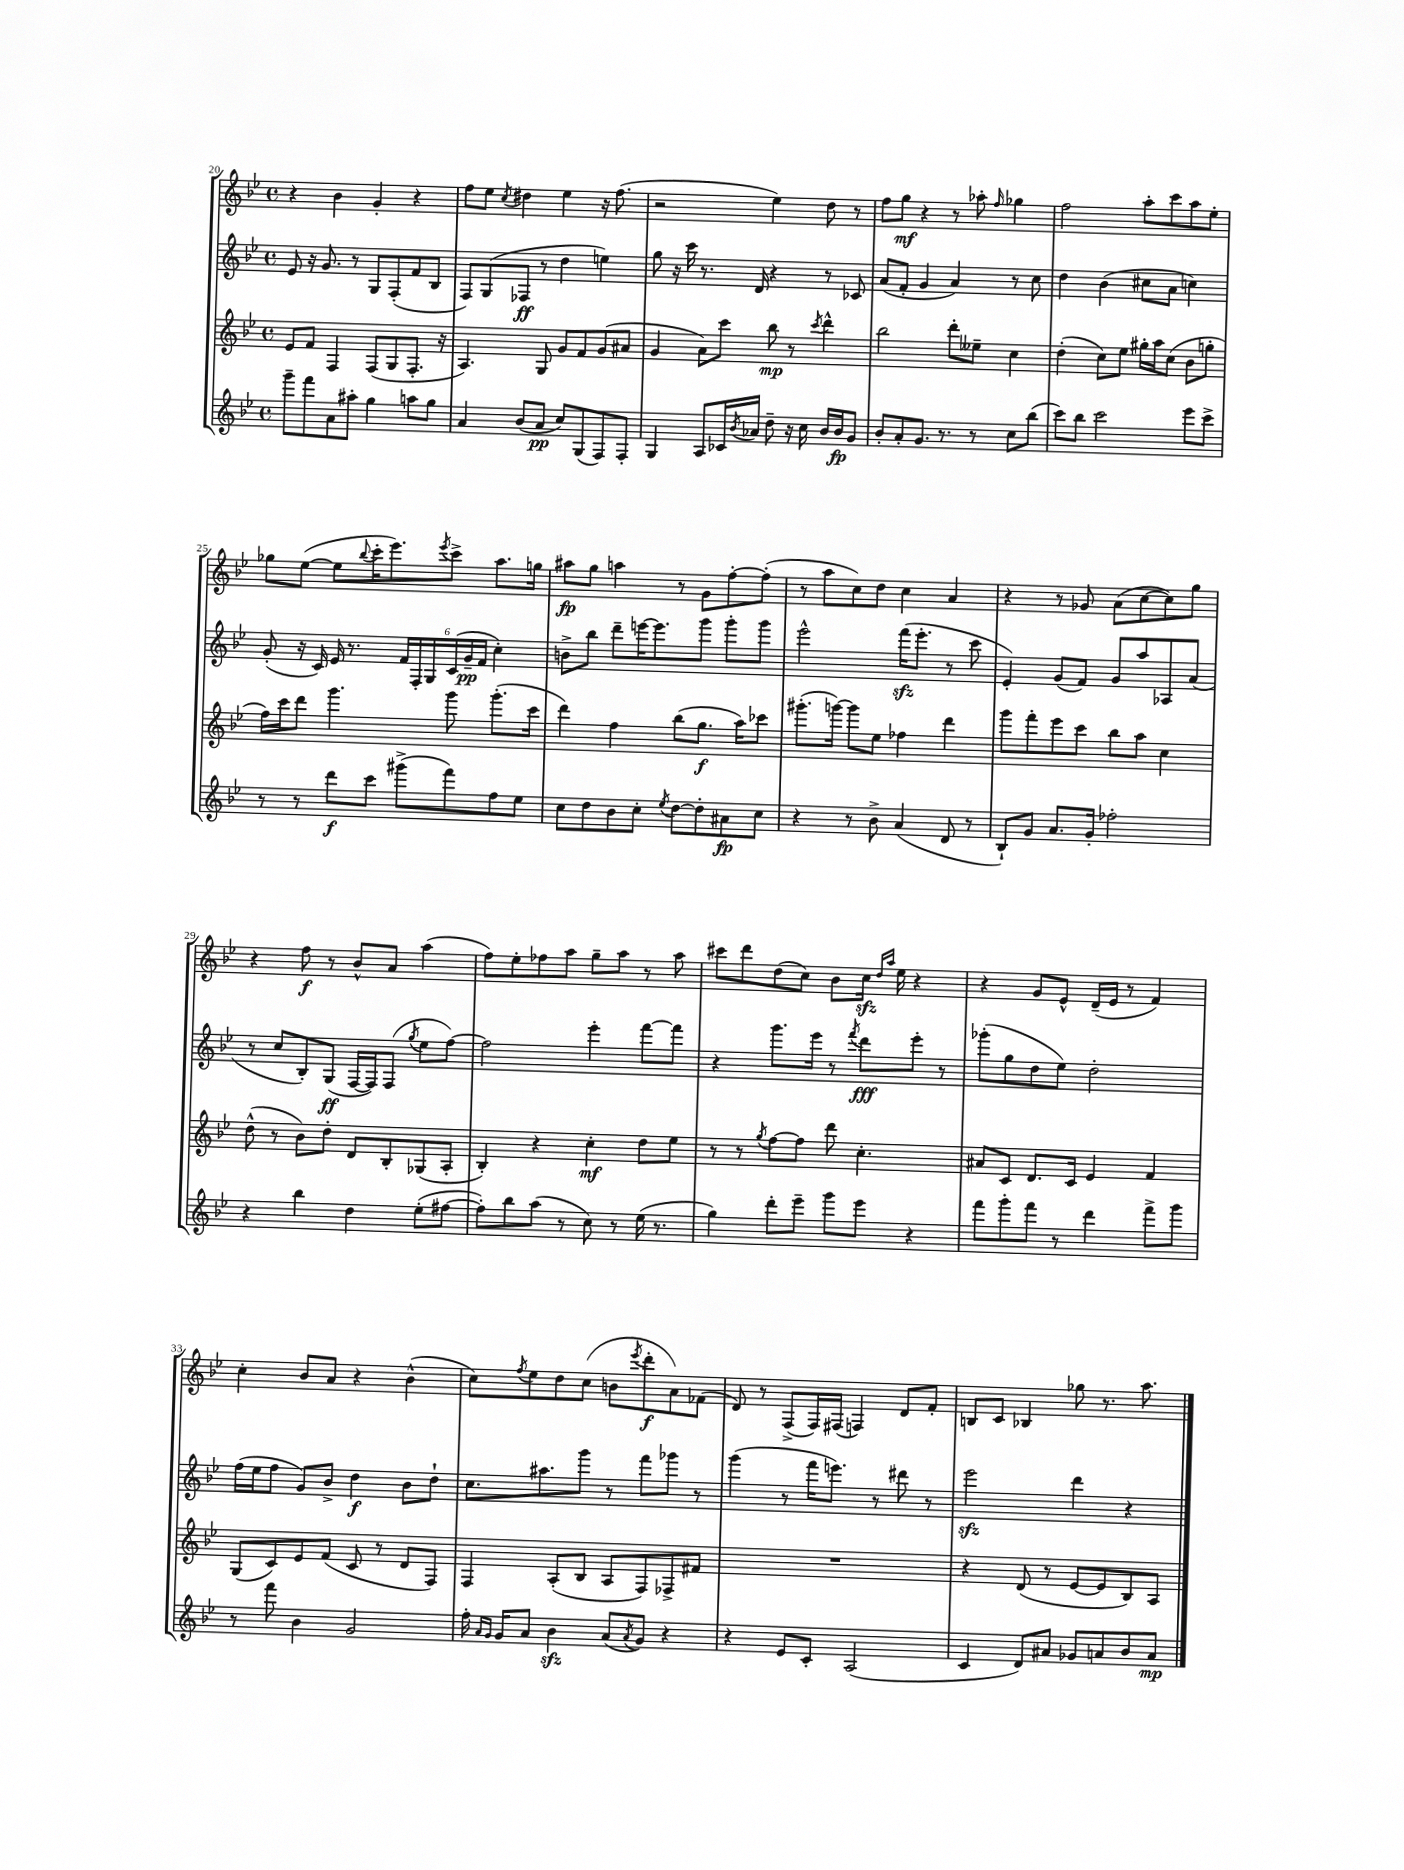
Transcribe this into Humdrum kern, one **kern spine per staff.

**kern	**kern	**kern	**kern
*staff4	*staff3	*staff2	*staff1
*clefG2	*clefG2	*clefG2	*clefG2
*k[b-e-]	*k[b-e-]	*k[b-e-]	*k[b-e-]
*M4/4	*M4/4	*M4/4	*M4/4
*met(c)	*met(c)	*met(c)	*met(c)
8ggg~\L	8e-/L	8e-/	4r
8fff\	8f/J	16r	.
.	.	8.g/	.
8a\	4F/	.	4b-\
8aa#'\J	.	8r	.
4gg\	(8F/L	8G/L	4g'/
.	8G/	(8F'/	.
8aa\L	8.F'/J	8f/	4r
8gg\J	.	8B-/J	.
.	16r	.	.
=	=	=	=
4a/	4.A/)	8F/L)	8ff\L
.	.	(8G/	8ee-\J
.	.	.	8qcc/
(8b-/L	.	8F-/J	4dd#\
8a/J	8G/	8r	.
8cc/L)	8g/L	4dd\	4ee-\
(8G/	8f/	.	.
8F/)	(8g/	4ee\)	16r
.	.	.	(8.ff\
8F'/J	8a#/J	.	.
=	=	=	=
4G/	4g/	8gg\	2r
.	.	16r	.
.	.	16ccc\	.
8A/L	8a\L)	8.r	.
16c-/L	8ccc\J	.	.
8qb-/	.	.	.
16a-/JJ	.	16d/	.
8dd~\	8bb-\	4r	4ee-\)
16r	8r	.	.
16cc\	.	.	.
.	8qccc/	.	.
16b-/LL	4ddd^^\	8r	8dd\
16b-/J	.	.	.
8g/J	.	8c-/	8r
=	=	=	=
8b-'/L	2bb-\	(8a/L	8ff\L
8a'/	.	8f'/J	8gg\J
8.g/J	.	4g/	4r
8.r	.	.	.
.	8ddd'\L	4a/)	8r
8r	8ee--~\J	.	8aa-'\
.	.	.	16qqff/
8cc\L	4cc\	8r	4gg-\
(8bb-\J	.	8cc\	.
=	=	=	=
8ccc\L)	(4dd'\	4dd\	2ff\
8bb-\J	.	.	.
2ccc\	8cc\L)	(4b-\	.
.	8ee-\J	.	.
.	16gg#'\LL	8cc#\L	8aa'\L
.	16aa\J	.	.
.	(8cc\J	8a\J	8ccc\
8eee-\L	8b-\L	4cc\)	8aa\
8ccc^\J	8gg'\J	.	8ee-'\J
=	=	=	=
8r	16ff\LL)	(8g'/	8gg-\L
.	16ccc\J	.	.
8r	8ddd\J	16r	([8ee-\J
.	.	16c/)	.
8ddd\L	4.ggg\	16e-/	8ee-\]L
.	.	8.r	.
.	.	.	8qqbb-/
8ccc\J	.	.	16ccc'\K
.	.	.	8.eee-\)
(8ggg#^\L	.	24f/LL	.
.	.	24F'/	.
.	.	24G/	.
.	.	.	8qeee-/
8fff\)	8ggg\	(24c/	8ccc^\J
.	.	24g~/	.
.	.	24f/JJ	.
8ff\	(8.ggg'\L	4cc'\)	8.aa\L
8ee-\J	.	.	.
.	16ccc\Jk	.	16gg\Jk
=	=	=	=
8cc\L	4ddd\)	8b^\L	8aa#\L
8dd\	.	8bb-\J	8gg\J
8b-\	4ff\	8ddd~\L	4aa\
8cc'\J	.	[16eee\K	.
.	.	8.eee\]	.
8qee-/	.	.	.
[8dd\L	(8bb-\L	.	8r
8dd'\]	8.gg\J	8ggg\J	8g\L
8a#\	.	8ggg'\L	[8ff'\
.	16aa\LK)	.	.
8cc\J	8ccc-\J	8ggg\J	(8ff'\]J
=	=	=	=
4r	(8.ggg#'\L	2eee-^^\	8r
.	.	.	8aa\L
.	[16ggg\Jk)	.	.
8r	8ggg\]L	.	8cc\)
8b-^\	8ee-\J	.	8dd\J
(4a/	4ff-\	(16fff\LK	4cc\
.	.	8.eee-'\J	.
8d/	4ddd\	8r	4a/
8r	.	8ccc\	.
=	=	=	=
8B-`/L)	8ggg\L	4e-'/)	4r
8g/J	8fff'\	.	.
8.a/L	8eee-\	(8g/L	8r
.	8ccc\J	8f/J)	8g-/
16g'/Jk	.	.	.
2ff-'\	8bb-\L	8g/L	(8a\L
.	8aa\J	8aa/	[8cc\
.	4cc\	8A-/	8cc\])
.	.	(8a/J	8gg\J
=	=	=	=
4r	(8dd^^\	8r	4r
.	8r	8cc/L	.
4bb-\	8b-\L)	8B-'/)	8ff\
.	8dd'\J	(8G/J	8r
4dd\	8d/L	[16F/LL	8b-^^/L
.	.	16F/]J)	.
.	8B-'/	(8F/J	8a/J
.	.	8qgg/	.
(8ee-'\L	(8G-/	8ee-\L	(4aa\
[8ff#\J	8A'/J	[8ff\J)	.
=	=	=	=
8ff#'\]L)	4B-'/)	2ff\]	8ff\L)
8bb-\	.	.	8ee-'\
(8aa\J	4r	.	8ff-\
8r	.	.	8aa\J
8cc\)	4cc'\	4eee-'\	8gg~\L
8r	.	.	8aa\J
(16ee-\	8dd\L	[8fff\L	8r
8.r	.	.	.
.	8ee-\J	8fff\]J	8aa\
=	=	=	=
4gg\)	8r	4r	8ccc#\L
.	8r	.	8ddd\
.	8qgg/	.	.
8ddd'\L	[8ff\L	8.ggg\L	(8dd\
8eee-~\J	8ff\]J	.	8cc\J)
.	.	16eee-\Jk	.
8ggg\L	8ddd\	8r	8b-\L
.	.	8qfff/	.
8eee-\J	4.cc'\	8ddd\L	16cc\Jk
.	.	.	16qqdd/LL
.	.	.	16qqaa/JJ
.	.	.	16ee-\
4r	.	8eee-'\J	4r
.	.	8r	.
=	=	=	=
8fff\L	8a#/L	(8ggg-'\L	4r
8ggg'\	8c/J	8gg\	.
8fff\J	8.d/L	8dd\	8g/L
8r	.	8ee-\J)	8e-^^/J
.	16c/Jk	.	.
4ddd\	4e-/	2dd'\	(16d~/LL
.	.	.	16e-/JJ
.	.	.	8r
8fff^\L	4f/	.	4f/)
8ggg\J	.	.	.
=	=	=	=
8r	(8G/L	(16ff\LL	4cc'\
.	.	16ee-\J	.
8fff\	8c/)	8ff\J	.
4b-\	8e-/	8g/L)	8b-/L
.	(8f/J	8b-^/J	8a/J
2g/	8c/	4dd\	4r
.	8r	.	.
.	8d/L	8b-\L	(4b-^^\
.	8F/J)	8dd`\J	.
=	=	=	=
16ff'\	4F/	8.cc\L	8cc\L)
16qqa/LL	.	.	.
16qqg/JJ	.	.	.
16g/LK	.	.	.
.	.	.	8qff/
8a/J	.	.	8ee-\
.	.	8.aa#\	.
4b-\	(8A'/L	.	8dd\
.	8B-/J	8ggg\J	(8cc\J
(8a/L	8A/L	8r	8b\L
8qa/	.	.	8qeee-/
8g/J)	8F/)	8fff\L	8ddd'\
4r	8F-^/	8ggg-\J	8a\)
.	8f#/J	8r	(8f-\J
=	=	=	=
4r	1r	(4ggg\	8d/)
.	.	.	8r
8e-/L	.	8r	(8F^/L
8c'/J	.	16fff\LK	16F/L)
.	.	8.eee\J)	(16F#/JJ
(2A/	.	.	4F/)
.	.	8r	.
.	.	8ddd#\	8d/L
.	.	8r	8f'/J
=	=	=	=
4c/	4r	2eee-\	8B/L
.	.	.	8c/J
8d/L)	(8d/	.	4B-/
8a#/J	8r	.	.
8g-/L	[8e-/L	4ddd\	8gg-\
8a/	8e-/]	.	8.r
8b-/	8B-/)	4r	.
.	.	.	8.aa\
8a/J	8A/J	.	.
==	==	==	==
*-	*-	*-	*-
